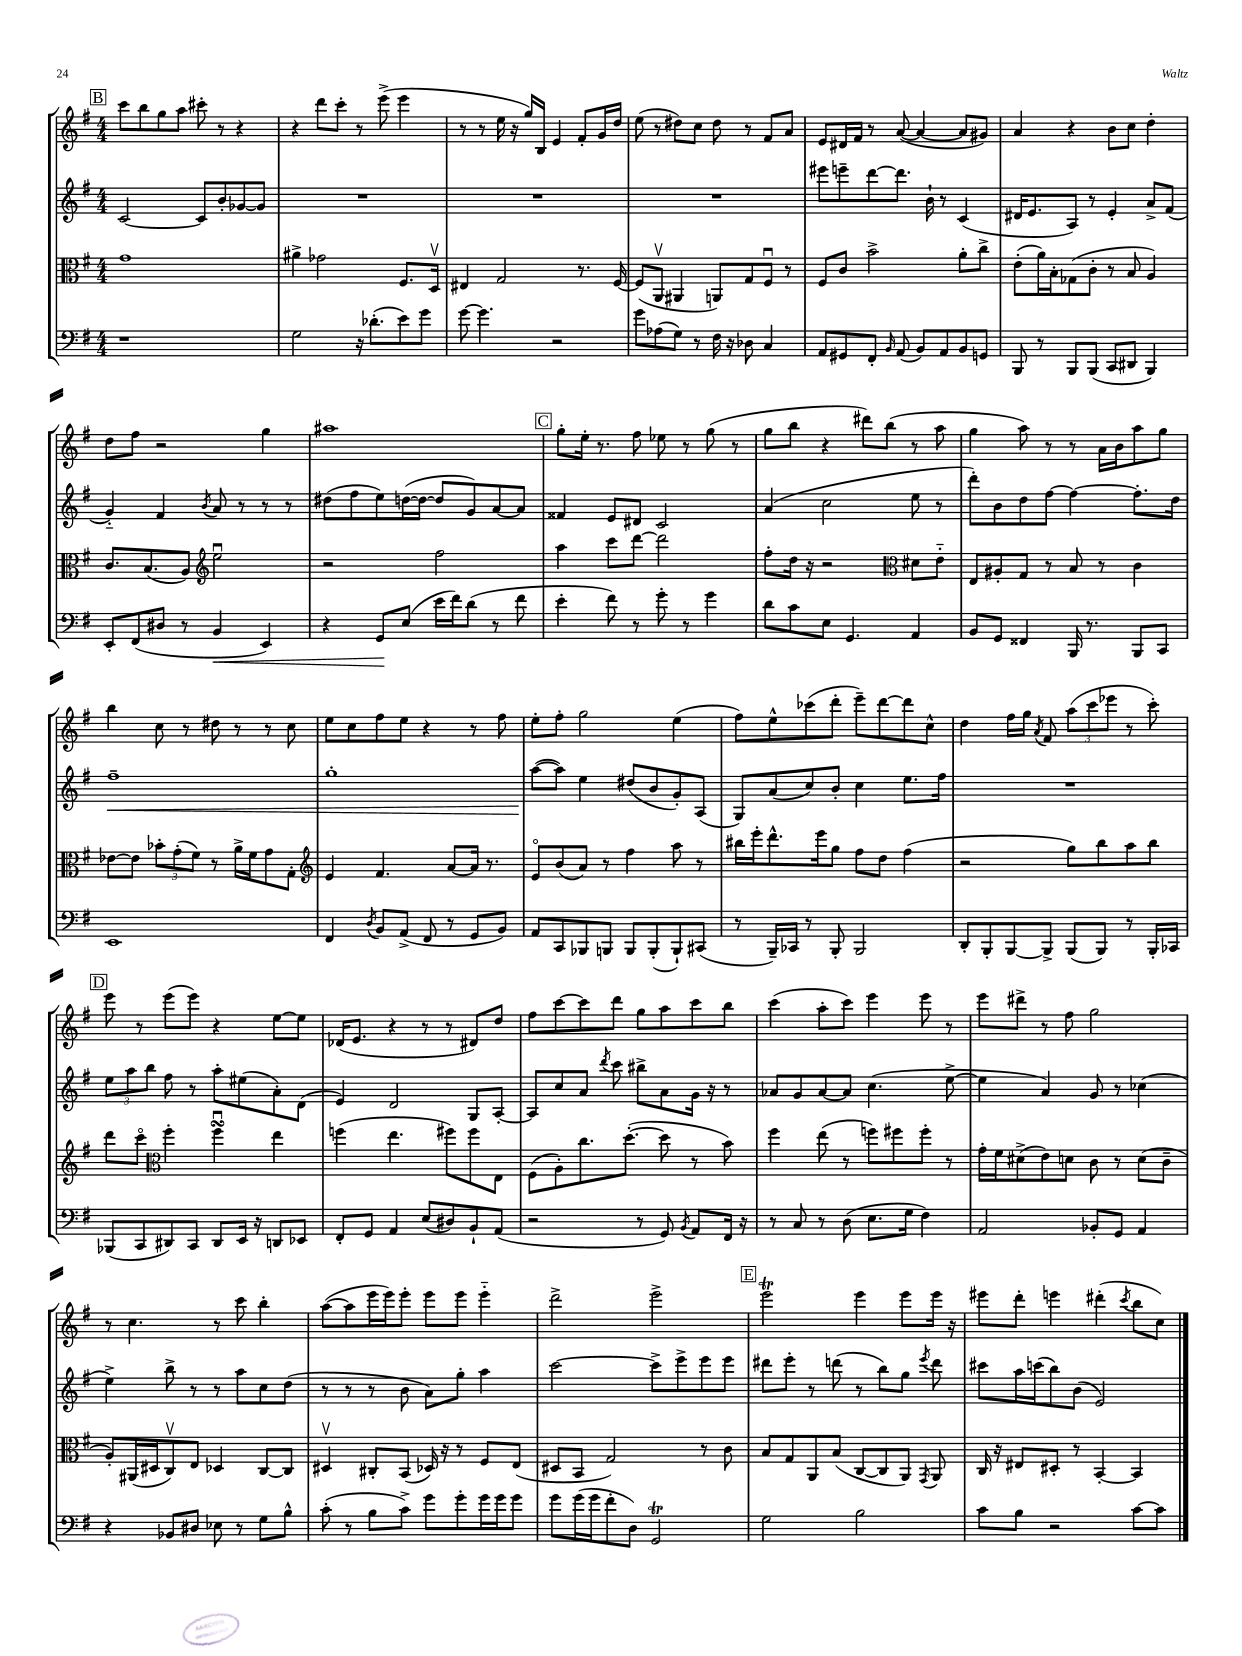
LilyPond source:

<<
\new StaffGroup <<
\new Staff = "s0" {
    \clef treble \key g \major \numericTimeSignature \time 4/4
    \autoBeamOff \mark \markup { \box "B" } c'''8[ b''8 g''8 a''8] cis'''8-. r8 r4 |
    r4 d'''8[ c'''8]-. r8 e'''8->( e'''4 |
    r8 r8 e''16 r16 g''16[) b16] e'4 fis'8[-. g'16 d''16] |
    e''8( r8 dis''8[) c''8] dis''8 r8 fis'8[ a'8] |
    e'8[ dis'16 fis'16] r8 a'8~( a'4~ a'8[ gis'8]) |
    a'4 r4 b'8[ c''8] d''4-. |
    d''8[ fis''8] r2 g''4 |
    ais''1 |
    \mark \markup { \box "C" } g''8[-. e''16]-. r8. fis''8 ees''8 r8 g''8( r8 |
    g''8[ b''8] r4 dis'''8[) b''8]( r8 a''8 |
    g''4 a''8) r8 r8 a'16[ b'16 a''8 g''8] |
    b''4 c''8 r8 dis''8 r8 r8 c''8 |
    e''8[ c''8 fis''8 e''8] r4 r8 fis''8 |
    e''8[-. fis''8]-. g''2 e''4( |
    fis''8[) e''8-^ ces'''8( d'''8]-. e'''8[--) d'''8~ d'''8 c''8]-^ |
    d''4 fis''16[ g''16] \acciaccatura { a'8 } fis'8 \tuplet 3/2 { a''8[( c'''8 ees'''8] } r8 c'''8-.) |
    \mark \markup { \box "D" } e'''8 r8 e'''8[( e'''8]) r4 e''8[~ e''8] |
    des'16[( e'8.] r4 r8 r8 dis'8[) d''8] |
    fis''8[ c'''8~ c'''8 d'''8] g''8[ a''8 c'''8 b''8] |
    c'''4( a''8[-. c'''8]) e'''4 e'''8 r8 |
    e'''8[ dis'''8]-> r8 fis''8 g''2 |
    r8 c''4. r8 c'''8 b''4-. |
    a''8[~( a''8 e'''16 e'''16) e'''8]-. e'''8[ e'''8] e'''4-_ |
    d'''2-> e'''2-> |
    \mark \markup { \box "E" } e'''2\trill e'''4 e'''8[ e'''16] r16 |
    eis'''8[ d'''8]-. e'''4 dis'''4-.( \acciaccatura { c'''8 } b''8[ c''8]) \bar "|." |
}
\new Staff = "s1" {
    \clef treble \key g \major \numericTimeSignature \time 4/4
    \autoBeamOff \mark \markup { \box "B" } c'2~ c'8[ b'8-. ges'8~ ges'8] |
    R1 |
    R1 |
    R1 |
    eis'''8[ e'''8-- d'''8~ d'''8.] b'16-! r8 c'4( |
    dis'16[ e'8. a8]) r8 e'4-. a'8[-> fis'8]( |
    g'4-_) fis'4 \acciaccatura { b'8 } a'8 r8 r8 r8 |
    dis''8[( fis''8 e''8) d''16~( d''16]~ d''8[ g'8) a'8~ a'8] |
    \mark \markup { \box "C" } fisis'4 e'8[ dis'8] c'2 |
    a'4( c''2 e''8 r8 |
    d'''8[-.) b'8 d''8 fis''8]~ fis''4~ fis''8.[-. d''16] |
    fis''1--\< |
    g''1-. |
    a''8[~\!( a''8]) e''4 dis''8[( b'8 g'8-.) a8]( |
    g8[) a'8( c''8) b'8]-. c''4 e''8.[ fis''16] |
    R1 |
    \mark \markup { \box "D" } \tuplet 3/2 { e''8[ a''8 b''8] } fis''8 r8 a''8[-. eis''8( a'8-.) d'8]( |
    e'4) d'2 g8[ a8]~-. |
    a8[ c''8 a'8] \acciaccatura { d'''8 } c'''8 bis''8[-> a'8 g'16] r16 r8 |
    aes'8[ g'8 aes'8~ aes'8] c''4.( e''8~-> |
    e''4 a'4) g'8 r8 ces''4( |
    e''4->) b''8-> r8 r8 a''8[ c''8 d''8]( |
    r8 r8 r8 b'8 a'8[) g''8]-. a''4 |
    c'''2~ c'''8[-> e'''8-> e'''8 e'''8] |
    \mark \markup { \box "E" } dis'''8[ e'''8]-. r8 d'''8( r8 b''8[) g''8] \acciaccatura { e'''8 } d'''8 |
    cis'''8[ a''16 c'''16( b''8) b'8]( e'2) \bar "|." |
}
\new Staff = "s2" {
    \clef alto \key g \major \numericTimeSignature \time 4/4
    \autoBeamOff \mark \markup { \box "B" } g'1 |
    ais'4-> ges'2 fis8.[ d16]\upbow |
    eis4 g2 r8. fis16~ |
    fis8[( a,8]\upbow ais,4 a,8[) g8 fis8]\downbow r8 |
    fis8[ c'8] b'2-> a'8[-. c''8]-> |
    e'8[-.( a'16) b16-. ges8( c'8]-. r8 b8 a4) |
    c'8.[ b8.( a8]) \clef treble e''2\downbow |
    r2 fis''2 |
    \mark \markup { \box "C" } a''4 c'''8[ d'''8]~ d'''2 |
    fis''8[-. d''16] r16 r2 \clef alto dis'8[ e'8]-_ |
    e8[ ais8-. g8] r8 b8 r8 c'4 |
    ees'8[~ ees'8] \tuplet 3/2 { bes'8[-. g'8-.( fis'8]) } r8 a'16[-> fis'16 g'8 g8]-. |
    \clef treble e'4 fis'4. a'8[~ a'16] r8. |
    e'8[\flageolet b'8( a'8]) r8 fis''4 a''8 r8 |
    bis''16[ e'''16-. d'''8.-^ e'''16 g''8] fis''8[ d''8] fis''4( |
    r2 g''8[) b''8 a''8 b''8] |
    \mark \markup { \box "D" } d'''8[ c'''8]\flageolet \clef alto fis''4-. fis''4\downbow\turn e''4 |
    f''4( e''4. fis''8[) fis''8 e8] |
    fis8[( a8-.) c''8. d''8.]~-.( d''8 r8 b'8) |
    fis''4 e''8( r8 f''8[) fis''8 fis''8]-. r8 |
    g'16[-. fis'16 dis'8->( e'8) d'8] c'8 r8 d'8[( c'8]-- |
    a8[-.) ais,16( dis16 c8\upbow) e8] des4 c8[~ c8] |
    dis4\upbow cis8[-. b,8]( des16) r16 r8 fis8[ e8]( |
    dis8[ b,8] g2) r8 c'8 |
    \mark \markup { \box "E" } b8[ g8 a,8 b8]( c8[~ c8 a,8]) \acciaccatura { g,8 } a,8 |
    c16 r16 eis8[ dis8]-. r8 b,4~-. b,4 \bar "|." |
}
\new Staff = "s3" {
    \clef bass \key g \major \numericTimeSignature \time 4/4
    \autoBeamOff \mark \markup { \box "B" } r1 |
    g2 r16 des'8.[-.( e'8) g'8] |
    g'8~ g'4. r2 |
    g'8[ aes8( g8]) r8 fis16 r16 des8 c4 |
    a,8[ gis,8 fis,8]-. \grace { b,16 } a,8( b,8[) a,8 b,8 g,8] |
    b,,8 r8 b,,8[ b,,8]( c,8[ dis,8] b,,4) |
    e,8[-. fis,8( dis8] r8 b,4\< e,4) |
    r4 g,8[\! e8]( e'16[ fis'16) d'8]( r8 fis'8 |
    \mark \markup { \box "C" } e'4-. fis'8) r8 g'8-. r8 g'4 |
    d'8[ c'8 e8] g,4. a,4 |
    b,8[ g,8] fisis,4 b,,16 r8. b,,8[ c,8] |
    e,1 |
    fis,4 \acciaccatura { d8 } b,8[ a,8]->( fis,8 r8 g,8[ b,8]) |
    a,8[ c,8 bes,,8 b,,8] b,,8[ b,,8-.( b,,8-!) cis,8]( |
    r8 b,,16[--) ces,16] r8 b,,8-. b,,2 |
    d,8[-. b,,8-. b,,8~ b,,8]-> b,,8[( b,,8]) r8 b,,16[-. ces,16] |
    \mark \markup { \box "D" } bes,,8[( c,8 dis,8) c,8] dis,8[ e,16] r16 d,8[ ees,8] |
    fis,8[-. g,8] a,4 e8[( dis8) b,8-! a,8]( |
    r2 r8 g,8) \acciaccatura { b,8 } a,8[ fis,16] r16 |
    r8 c8 r8 d8( e8.[ g16] fis4) |
    a,2 bes,8[-. g,8] a,4 |
    r4 bes,8[ dis8] ees8 r8 g8[ b8]-^ |
    c'8-.( r8 b8[ c'8]->) g'8[ g'8-. g'16 g'16 g'8] |
    g'8[ g'16( g'16 fis'8-. d8]) g,2\trill |
    \mark \markup { \box "E" } g2 b2 |
    c'8[ b8] r2 c'8[~ c'8] \bar "|." |
}
>>
>>
\layout { \context { \Score \remove "Bar_number_engraver" } }
